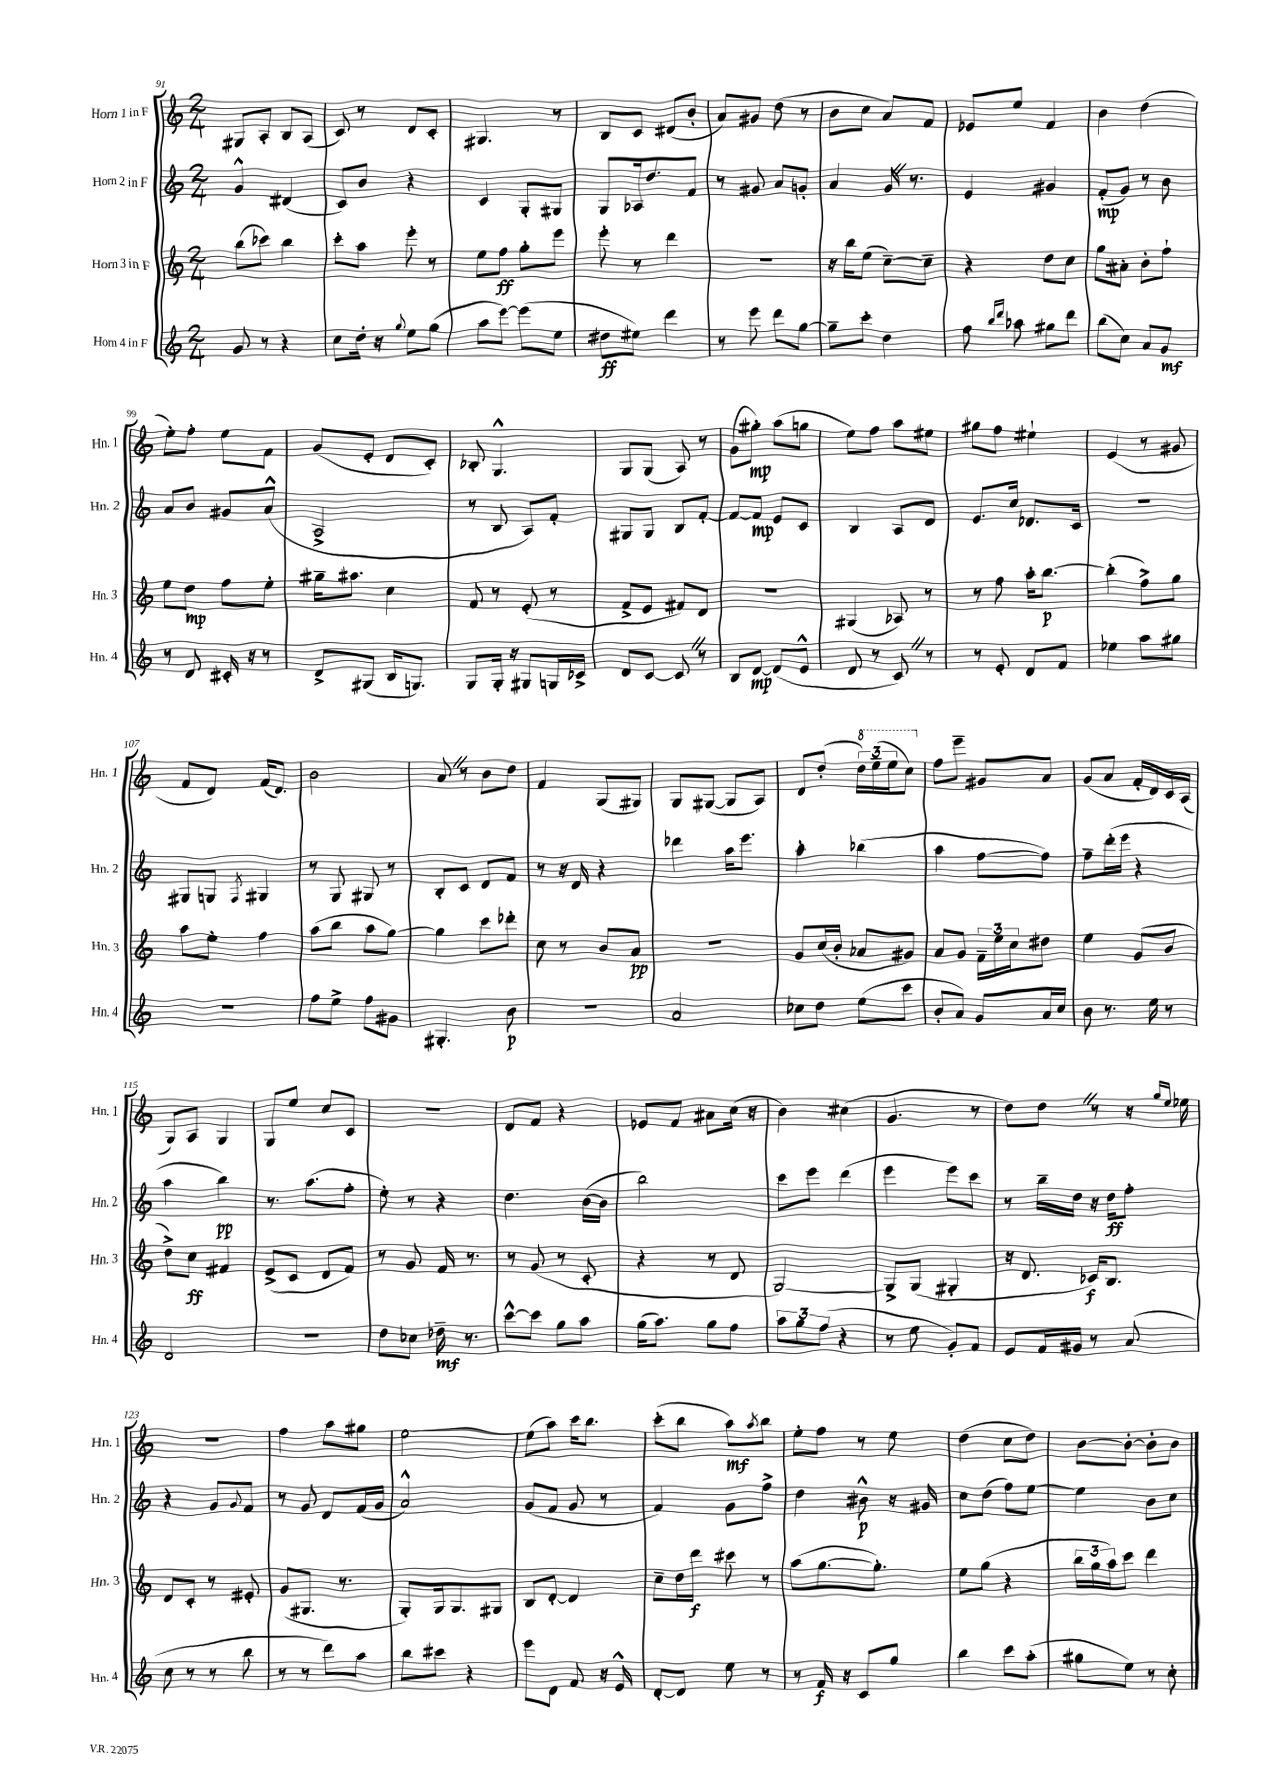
<<
\new StaffGroup <<
\new Staff = "s0" \with { instrumentName = "Horn 1 in F" shortInstrumentName = "Hn. 1" } {
    \clef treble \key c \major \numericTimeSignature \time 2/4
    gis8 a8-. b8 a8( |
    c'8) r8 d'8 c'8-. |
    gis4. r8 |
    b8 c'8 dis'8( b'8-. |
    a'8) gis'8 d''8( r8 |
    b'8 c''8 a'8) f'8 |
    ees'8 e''8 f'4 |
    b'4 d''4( |
    e''8-.) f''8-. e''8 f'8 |
    g'8( e'8-. d'8 c'8-.) |
    bes8-. g4.-^ |
    g8 g8( a8) r8 |
    g'8( gis''8-.\mp) a''8( g''8 |
    e''8) f''8 a''8 eis''8 |
    gis''8 f''8 eis''4-! |
    e'4( r8 gis'8 |
    f'8 d'8) f'16( d'8.) |
    b'2 |
    a'8 \once \override BreathingSign.text = \markup { \musicglyph "scripts.caesura.straight" } \breathe r8 b'8 d''8 |
    f'4 g8( gis8) |
    g8 gis8~( gis8 a8) |
    d'8 d''8-.( \tuplet 3/2 { \ottava #1 d'''16) e'''16--( e'''16 } c'''8) \ottava #0 |
    f''8 e'''8-- gis'8 a'8 |
    g'8( a'8 f'16-. d'16) c'16 a16( |
    g8) a8 g4 |
    g8 e''8 c''8 c'8 |
    r2 |
    d'8 f'8 r4 |
    ees'8 f'8 ais'8 c''16( r16 |
    b'4) cis''4( |
    g'4. r8 |
    d''8) d''8 \once \override BreathingSign.text = \markup { \musicglyph "scripts.caesura.straight" } \breathe r8 r16 \grace { g''16 e''16 } ees''16 |
    r2 |
    f''4 a''8 gis''8 |
    e''2~ |
    e''8( a''8) c'''16 b''8. |
    c'''8-.( b''8 a''8\mf) \acciaccatura { a''8 } b''8 |
    e''8-. f''8 r8 e''8 |
    d''4( c''8 d''8) |
    b'8~ b'8~-. b'8-. b'8 \bar "|." |
}
\new Staff = "s1" \with { instrumentName = "Horn 2 in F" shortInstrumentName = "Hn. 2" } {
    \clef treble \key c \major \numericTimeSignature \time 2/4
    g'4-^ dis'4( |
    c'8) b'8 r4 |
    c'4 g8-. gis8 |
    g8 aes16 d''8. f'8 |
    r8 gis'8 a'8 g'8-. |
    a'4 g'16 \once \override BreathingSign.text = \markup { \musicglyph "scripts.caesura.straight" } \breathe r8. |
    e'4 gis'4 |
    f'8-.\mp( g'8) r8 b'8 |
    a'8 b'8 gis'8 a'8-^( |
    a2-> |
    r8 b8 a8) f'8-. |
    gis8 gis8 b8 f'8~-. |
    f'8~ f'8\mp e'8 c'8 |
    b4 a8 d'8 |
    e'8. c''16 des'8. c'16 |
    R2 |
    gis8 g8 \acciaccatura { f8 } gis4 |
    r8 g8 gis8 r8 |
    b8-. c'8 d'8 f'8 |
    r8 r16 d'16 r4 |
    des'''4 a''16 e'''8. |
    a''4-. bes''4( |
    a''4 f''8~ f''8) |
    f''8-- d'''16-.( e'''16 r4 |
    a''4 b''4\pp) |
    r8. a''8.( f''8-. |
    e''8-.) r8 r4 |
    d''4. b'16~( b'16 |
    b''2) |
    c'''8 e'''8 d'''4( |
    e'''4 e'''8) c'''8 |
    r8 b''16-- d''16 r16 d''16\ff f''8-. |
    r4 g'8 \appoggiatura { g'8 } f'8 |
    r8 g'8 d'8 f'16( g'16 |
    a'2-^) |
    g'8( f'8 g'8 r8 |
    f'4) g'8 f''8-> |
    d''4 bis'8-^\p r16 gis'16 |
    c''8 d''8( f''8) e''8~ |
    e''4 b'8 c''8 \bar "|." |
}
\new Staff = "s2" \with { instrumentName = "Horn 3 in F" shortInstrumentName = "Hn. 3" } {
    \clef treble \key c \major \numericTimeSignature \time 2/4
    b''8( ces'''8) b''4 |
    c'''8-. a''8 e'''8-. r8 |
    e''8 f''8\ff g''8-. e'''8 |
    e'''8-. r8 d'''4 |
    R2 |
    r16 b''16 e''8( c''8~--) c''8-- |
    r4 d''8 c''8 |
    g''8 ais'8-. b'8-. f''8-! |
    e''8 d''8\mp f''8 e''8-. |
    gis''16-- ais''8. c''4 |
    f'8 r8 e'8-.( r8 |
    f'8-> e'8 fis'8) d'8 |
    r2 |
    gis4( aes8) r8 |
    r8 f''8 a''16-. b''8.~\p |
    b''4-.( f''8->) g''8 |
    a''8 e''8-. f''4 |
    a''8( b''8 a''8 g''8~) |
    g''4 c'''8 des'''8-. |
    c''8 r8 b'8 a'8\pp |
    r2 |
    g'8 c''16( b'16-. aes'8 gis'8) |
    a'8 g'8 \tuplet 3/2 { f'16-- e''16 c''16 } dis''8 |
    e''4 g'8( b'8 |
    d''8->) c''8\ff fis'4 |
    e'8->( c'8 d'8 f'8) |
    r8 g'8 f'16 r8. |
    r8 g'8( r8 c'8-. |
    r4 r8 d'8 |
    g2~) |
    g8-> g8( gis4-. |
    r16 d'8. ces'16\f) b8. |
    d'8 c'8-. r8 eis'8-. |
    g'8( gis8. r8. |
    g8-.) g16 g8. gis8 |
    b8 d'8~-. d'4 |
    c''8-- d''16 d'''16\f cis'''8 r8 |
    a''8( g''8.~ g''8.-.) |
    e''8 g''8( r4 |
    \tuplet 3/2 { b''16 g''16 a''16) } c'''8 d'''4 \bar "|." |
}
\new Staff = "s3" \with { instrumentName = "Horn 4 in F" shortInstrumentName = "Hn. 4" } {
    \clef treble \key c \major \numericTimeSignature \time 2/4
    g'8 r8 r4 |
    c''8 d''16-. r16 \appoggiatura { g''8 } e''8 g''8( |
    a''8 e'''8~) e'''8( e''8 |
    dis''8\ff eis''8) d'''4 |
    r8 e'''8 d'''8 g''8~ |
    g''8-- c'''8-. d''4 |
    f''8 \grace { b''16 d'''16 } aes''8 gis''8 d'''8 |
    b''8( c''8) a'8 g'8\mf |
    r8 d'8 cis'16-. r16 r8 |
    d'8-> gis8( b16 g8.) |
    g8 g16-. r16 gis8 g16 ces'16-> |
    d'8 c'8~ c'8 \once \override BreathingSign.text = \markup { \musicglyph "scripts.caesura.straight" } \breathe r8 |
    b8 d'8~\mp d'8( e'8-^ |
    d'8 r8 c'8) \once \override BreathingSign.text = \markup { \musicglyph "scripts.caesura.straight" } \breathe r8 |
    r8 e'8-. d'8 f'8 |
    ees''4 a''8 gis''8 |
    R2 |
    f''8 e''8-> f''8 gis'8 |
    gis4.-. b'8\p |
    R2 |
    a'2 |
    ces''8 d''8 e''8( c'''8 |
    b'8-. a'8) g'8 a'16 c''16 |
    b'8 r8. e''16 r8 |
    d'2 |
    R2 |
    d''8 ces''8 des''16--\mf r8. |
    c'''8~-^ c'''8 g''8 a''8 |
    g''16( a''8.) g''8 f''8 |
    \tuplet 3/2 { a''8 g''8 f''8( } r4 |
    r8 e''8 g'8-.) f'8 |
    e'8 f'16 gis'16 r8 a'8( |
    c''8 r8 r8 b''8 |
    r8 r8 d'''8) a''8 |
    b''8 cis'''8 r4 |
    e'''8 d'8 f'8 r16 e'16-^ |
    d'8~-. d'8 e''8 r8 |
    r8 f'16\f r16 c'8 g''8 |
    b''4 c'''8 a''8-.( |
    gis''8 e''8) r8 c''8-. \bar "|." |
}
>>
>>
\layout { \context { \Score currentBarNumber = #91 } }
